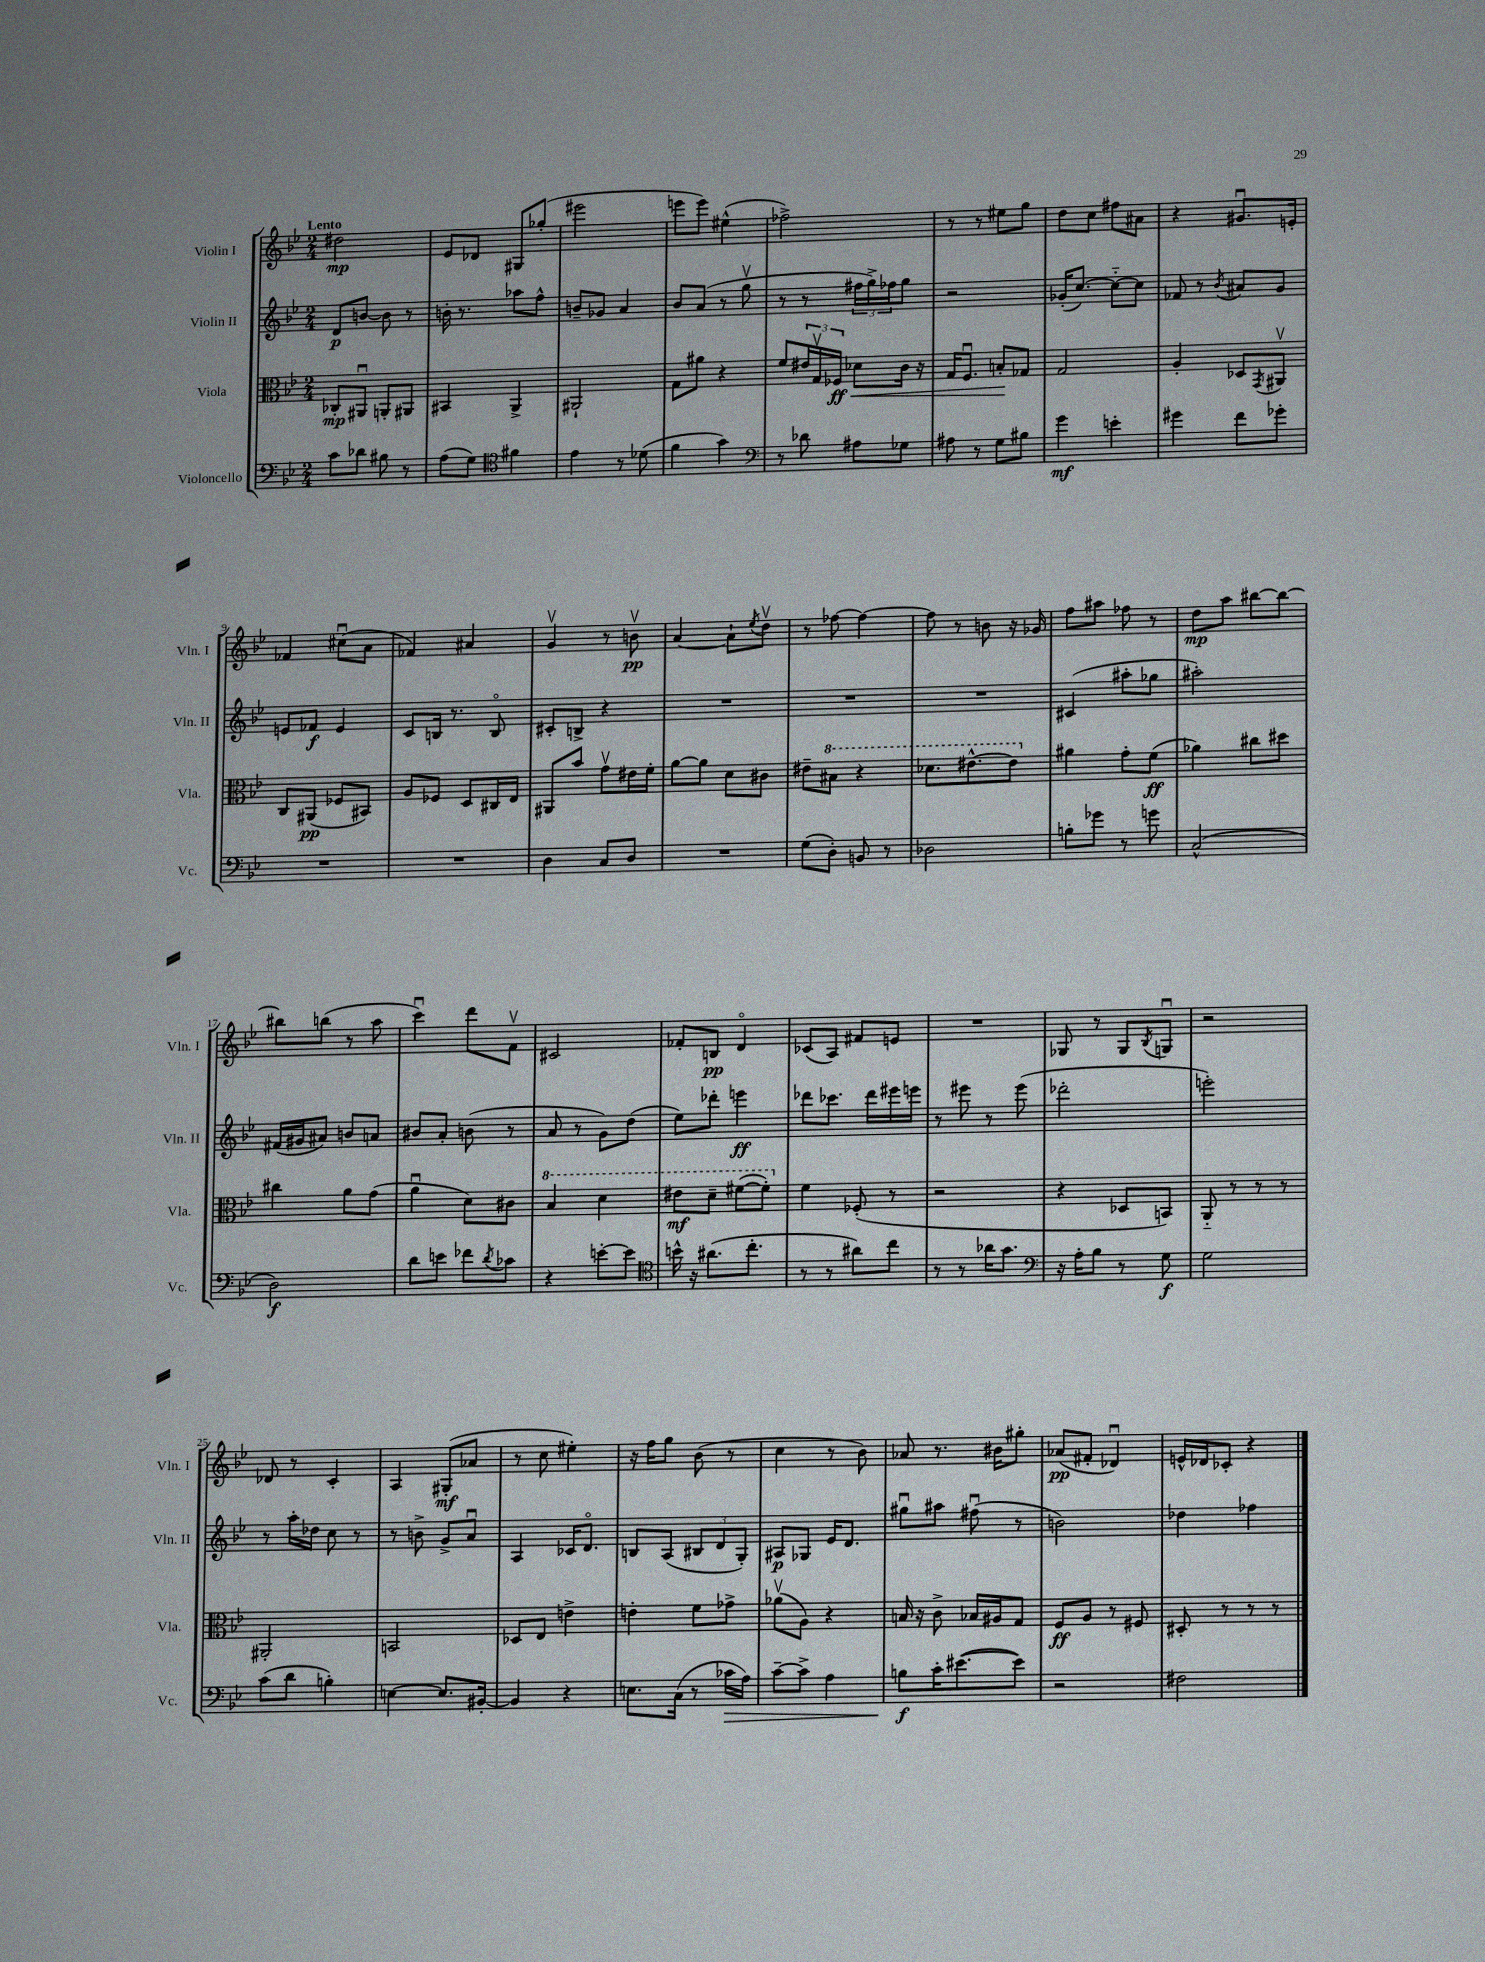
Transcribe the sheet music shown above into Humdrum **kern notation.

**kern	**kern	**kern	**kern
*staff4	*staff3	*staff2	*staff1
*clefF4	*clefC3	*clefG2	*clefG2
*k[b-e-]	*k[b-e-]	*k[b-e-]	*k[b-e-]
*M2/4	*M2/4	*M2/4	*M2/4
8c	8C-'	8d	2dd#
8d-	8AA#u	[8b	.
8B#	8AA'	8b]	.
8r	8AA#	8r	.
=	=	=	=
(8A	4BB#	16b'	8e-
.	.	8.r	.
8G)	.	.	8d-
*clefC4	*	*	*
4f#	4AA^	8aa-	8G#
.	.	8ff^^	(8gg-'
=	=	=	=
4e-	2AA#`	8b~	2eee#
.	.	8g-	.
8r	.	4a	.
(8d-	.	.	.
=	=	=	=
4f	8G	8b-	8eee
.	8a#	(8a	8eee)
4g)	4r	8r	(4ee#^^
.	.	8ggv	.
=	=	=	=
*clefF4	*	*	*
8r	8f	8r	2ff-^)
8d-	24e#	8r	.
.	24Gv	.	.
.	24F-	.	.
8A#	8d-	24ff#	.
.	.	24gg^)	.
.	.	24ff-	.
8G-	16c	8gg	.
.	16r	.	.
=	=	=	=
8A#	16G	2r	8r
.	8.Fu	.	.
8r	.	.	8r
8G	8B'	.	8ee#
8B#	8G-	.	8gg
=	=	=	=
4g	2G	(16g-'	8dd
.	.	[8.cc)	.
.	.	.	8cc
4e'	.	8cc'~_	8ff#
.	.	8cc]	8a#
=	=	=	=
4g#	4A'	8f-	4r
.	.	8r	.
.	.	8qb-	.
8f	8D-	8a#	8.g#u
.	8qGG	.	.
8g-'	8AA#v	8g	.
.	.	.	16e'
=	=	=	=
2r	8C	8e	4f-
.	(8AA#	8f-	.
.	8F-	4e	(8cc#u
.	8BB#)	.	8a
=	=	=	=
2r	8A	8c	4f-)
.	8F-	16B	.
.	.	8.r	.
.	8D	.	4a#
.	16C#	8Bo	.
.	16E-	.	.
=	=	=	=
4D	8AA#	8c#'	4gv
.	8b-	8B^	.
8C	8gv	4r	8r
8D	16e#	.	8bv
.	16f'	.	.
=	=	=	=
2r	[8a	2r	[4a
.	8a]	.	.
.	8d	.	8a`]
.	.	.	8qee-
.	8c#	.	8ddv
=	=	=	=
(8G	8e#~	2r	8r
8D')	8b#	.	[8ff-
8BB	4r	.	4ff-_
8r	.	.	.
=	=	=	=
2D-	8.dd-	2r	8ff-]
.	.	.	8r
.	[8.ee#^^	.	.
.	.	.	8b
.	8ee#]	.	16r
.	.	.	16g-
=	=	=	=
8B'	4a#	(4c#	8ff
8g-	.	.	8aa#
8r	8g'	8aa#'	8ff-
8g	(8f	8gg-	8r
=	=	=	=
(2C^^	4a-)	2aa#')	8dd
.	.	.	8aa
.	8cc#	.	[8bb#
.	8dd#	.	8bb#_
=	=	=	=
2D)	4cc#	(16f#	8bb#]
.	.	16g#	.
.	.	8a#)	(8bb
.	8a	8b	8r
.	(8g	8a	8aa
=	=	=	=
8d	4au	8b#	4cccu)
8e	.	8a'	.
8f-	8d)	(8b	8ddd
8qd	.	.	.
8c-	8c#	8r	8fv
=	=	=	=
4r	4b-	8a	2c#
.	.	8r	.
[8e'	4dd	8g)	.
8e]	.	(8dd	.
=	=	=	=
*clefC4	*	*	*
16b^^	8ee#	8ee-)	8f-'
16r	.	.	.
(8.a#	8dd~	8ddd-'	8B
.	([8ff#	4eee	4do
8.cc'	.	.	.
.	8ff#'])	.	.
=	=	=	=
8r	4f	8ddd-	(8c-
8r	.	8.ccc-	8A)
8a#)	(8F-'	.	8f#
.	.	16ddd-	.
8cc	8r	16eee#	8e
.	.	16eee	.
=	=	=	=
8r	2r	8r	2r
8r	.	8eee#	.
16a-	.	8r	.
8.g	.	.	.
.	.	(8eee#	.
=	=	=	=
*clefF4	*	*	*
16r	4r	2ddd-'	8G-
16A'	.	.	.
8B-	.	.	8r
8r	8D-	.	8G-
.	.	.	8qB-
8G	8BB)	.	8Gu
=	=	=	=
2G	8AA'~	2eee')	2r
.	8r	.	.
.	8r	.	.
.	8r	.	.
=	=	=	=
(8c	2AA#'	8r	8d-
8d	.	16aa'	8r
.	.	16dd-	.
4B')	.	8cc	4c'
.	.	8r	.
=	=	=	=
[4E	2BB	8r	4A
.	.	8b^	.
8.E]	.	8g^	(8G#'
.	.	8au	8a-
[16BB#'	.	.	.
=	=	=	=
4BB#]	8D-	4A	8r
.	8E-	.	8cc
4r	4e^	16c-	4ee#')
.	.	8.do	.
=	=	=	=
8.E	4e'	8B	16r
.	.	.	16ff
.	.	(8A	8gg
(16C	.	.	.
8r	8f	12B#	(8b-
.	.	12d	.
16c-	8g-^	.	8r
.	.	12G')	.
16A)	.	.	.
=	=	=	=
[8c~	(8a-v	8A#	4cc
8c^]	8A)	8G-	.
4A	4r	16e-	8r
.	.	8.d	.
.	.	.	8b-)
=	=	=	=
8B	16B	8gg#u	8a-
.	16r	.	.
16c'	8c^	8aa#	8.r
([8.e#	.	.	.
.	16B-	(8ff#u	.
.	16A#	.	16b#
8e#])	8G	8r	8gg#'
=	=	=	=
2r	8F	2b)	(8a-
.	8A	.	8f#'
.	8r	.	4d-u)
.	8F#	.	.
=	=	=	=
2F#	8D#'	4dd-	16e^^
.	.	.	16d-
.	8r	.	8c-'
.	8r	4ff-	4r
.	8r	.	.
==	==	==	==
*-	*-	*-	*-
